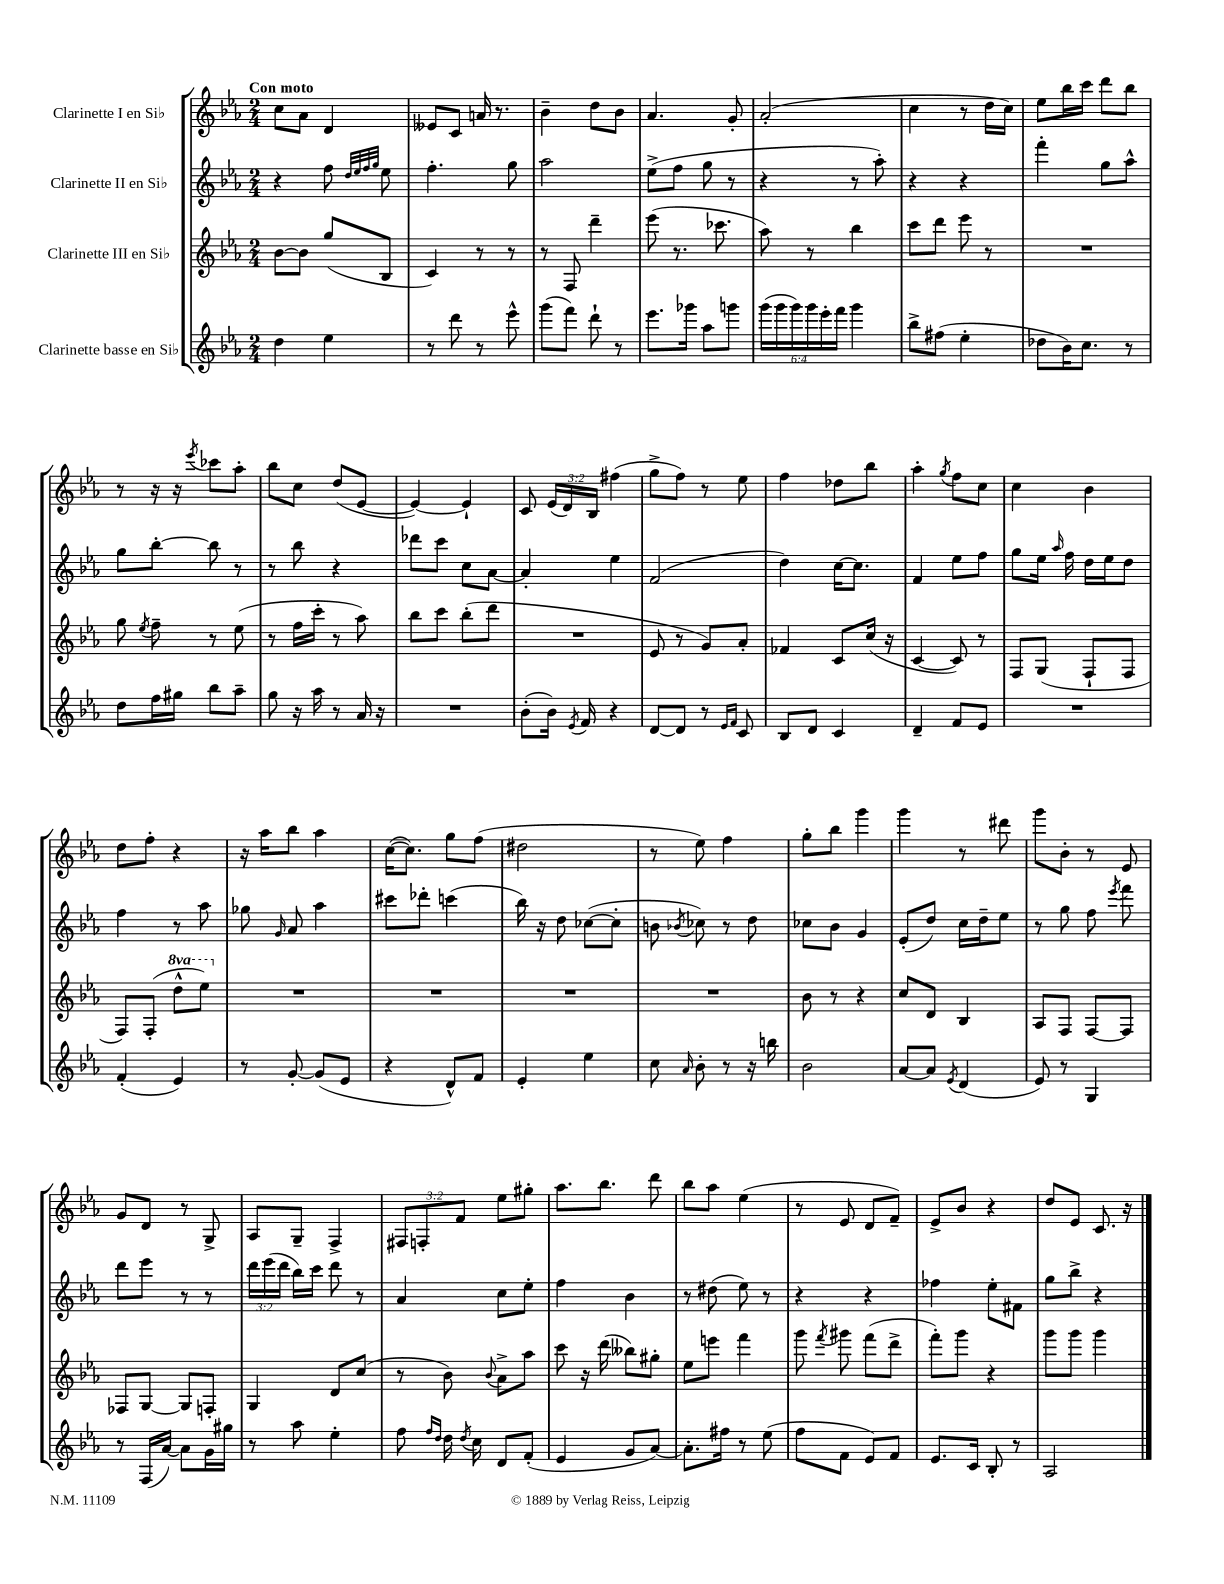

**kern	**kern	**kern	**kern
*part4	*part3	*part2	*part1
*staff4	*staff3	*staff2	*staff1
*I"Clarinette basse en Si♭	*I"Clarinette III en Si♭	*I"Clarinette II en Si♭	*I"Clarinette I en Si♭
*clefG2	*clefG2	*clefG2	*clefG2
*k[b-e-a-]	*k[b-e-a-]	*k[b-e-a-]	*k[b-e-a-]
*M2/4	*M2/4	*M2/4	*M2/4
=1	=1	=1	=1
!	!	!	!LO:TX:a:B:t=Con moto
4dd\	[8b-\L	4r	8cc\L
.	8b-\J]	.	8a-\J
4ee-\	(8gg/L	8ff\	4d/
.	.	32qqdd/LLL	.
.	.	32qqee-/	.
.	.	32qqff/	.
.	.	32qqgg/JJJ	.
.	8B-/J	8ee-\	.
=2	=2	=2	=2
8r	4c/)	4.ff'\	8e--X/L
8ddd\	.	.	8c/J
8r	8r	.	16an/
.	.	.	8.r
8eee-^^\	8r	8gg\	.
=3	=3	=3	=3
(8ggg\L	8r	2aa-\	4b-~\
8fff\J)	8F/	.	.
8ddd`\	4ddd~\	.	8dd\L
8r	.	.	8b-\J
=4	=4	=4	=4
8.eee-\L	(8eee-\	(8ee-^\L	4.a-/
.	8.r	8ff\J	.
16ggg-X\Jk	.	.	.
8aa-\L	.	8gg\	.
.	8.ccc-X\	.	.
8gggn\J	.	8r	8g'/
=5	=5	=5	=5
(24ggg\LL	8aa-\)	4r	(2a-'/
24ggg\	.	.	.
24ggg\)	.	.	.
24ggg\	8r	.	.
24eee-'\	.	.	.
24fff\JJ	.	.	.
4ggg\	4bb-\	8r	.
.	.	8aa-'\)	.
=6	=6	=6	=6
8bb-^\L	8ccc\L	4r	4cc\
(8ff#X\J	8ddd\J	.	.
4ee-'\	8eee-\	4r	8r
.	8r	.	16dd\LL
.	.	.	16cc\JJ)
=7	=7	=7	=7
8dd-X\L	2r	4fff'\	8ee-\L
16b-\K)	.	.	16bb-\L
8.cc\J	.	.	16ccc\JJ
.	.	8gg\L	8ddd\L
8r	.	8aa-^^\J	8bb-\J
!!LO:LB:g=z
=8	=8	=8	=8
8dd\L	8gg\	8gg\L	8r
.	8qee-/	.	.
16ff\L	8ff~\	[8bb-'\J	16r
16gg#X\JJ	.	.	16r
.	.	.	8qeee-/
8bb-\L	8r	8bb-\]	8ccc-X\L
8aa-~\J	(8ee-\	8r	8aa-'\J
=9	=9	=9	=9
8gg\	8r	8r	8bb-\L
16r	16ff\LL	8bb-\	8cc\J
16aa-\	16ccc'\JJ	.	.
8r	8r	4r	(8dd/L
16a-/	8aa-\)	.	[8e-/J
16r	.	.	.
=10	=10	=10	=10
2r	8bb-\L	8ddd-X\L	4e-/_)
.	8ccc\J	8ccc\J	.
.	(8bb-'\L	8cc\L	4e-`/]
.	8ddd\J	[8a-\J	.
=11	=11	=11	=11
(8b-'\L	2r	4a-'/]	8c/
16b-\Jk)	.	.	(24e-/LL
.	.	.	24d/)
8qe-/	.	.	.
16f/	.	.	.
.	.	.	24B-/JJ
4r	.	4ee-\	(4ff#X\
=12	=12	=12	=12
[8d/L	8e-/	(2f/	8gg^\L
8d/J]	8r	.	8ff\J)
8r	8g/L)	.	8r
16qqe-/LL	.	.	.
16qqf/JJ	.	.	.
8c/	8a-'/J	.	8ee-\
=13	=13	=13	=13
8B-/L	4f-X/	4dd\)	4ff\
8d/J	.	.	.
4c/	8c/L	[16cc\KL	8dd-X\L
.	.	8.cc\J]	.
.	(16cc/Jk	.	8bb-\J
.	16r	.	.
=14	=14	=14	=14
4d~/	[4c/	4f/	4aa-'\
.	.	.	8qgg/
8f/L	8c/])	8ee-\L	8ff\L
8e-/J	8r	8ff\J	8cc\J
=15	=15	=15	=15
2r	8F/L	8gg\L	4cc\
.	(8G/J	16ee-\Jk	.
.	.	16qqaa-/	.
.	.	16ff\	.
.	8F`/L	16dd\LL	4b-\
.	.	16ee-\J	.
.	8F/J	8dd\J	.
!!LO:LB:g=z
=16	=16	=16	=16
(4f'/	8F/L)	4ff\	8dd\L
.	(8F'/J	.	8ff'\J
*	*8va	*	*
4e-/)	8ddd^^\L	8r	4r
.	8eee-\J)	8aa-\	.
=17	=17	=17	=17
*	*X8va	*	*
8r	2r	8gg-X\	16r
.	.	.	16aa-\KL
.	.	16qqg/	.
[8g'/	.	8a-/	8bb-\J
(8g/L]	.	4aa-\	4aa-\
8e-/J	.	.	.
=18	=18	=18	=18
4r	2r	8ccc#X\L	([16cc\KL
.	.	.	8.cc\J])
.	.	8ddd-X'\J	.
8d^^/L)	.	(4cccn\	8gg\L
8f/J	.	.	(8ff\J
=19	=19	=19	=19
4e-'/	2r	16bb-\)	2dd#X\
.	.	16r	.
.	.	8dd\	.
4ee-\	.	([8cc-X\L	.
.	.	8cc-'\J]	.
=20	=20	=20	=20
8cc\	2r	8bn\	8r
16qqa-/	.	8qb-X/	.
8b-'\	.	8cc-X\)	8ee-\)
8r	.	8r	4ff\
16r	.	8dd\	.
16bbn\	.	.	.
=21	=21	=21	=21
2b-\	8b-\	8cc-X\L	8gg'\L
.	8r	8b-\J	8bb-\J
.	4r	4g/	4ggg\
=22	=22	=22	=22
[8a-/L	8cc/L	(8e-'/L	4ggg\
8a-/J]	8d/J	8dd/J)	.
8qe-/	.	.	.
(4d/	4B-/	16cc\LL	8r
.	.	16dd~\J	.
.	.	8ee-\J	8ddd#X\
=23	=23	=23	=23
8e-/)	8A-/L	8r	8ggg\L
8r	8F/J	8gg\	8b-'\J
4G/	[8F/L	8ff\	8r
.	.	8qeee-/	.
.	8F/J]	8fff\	8e-/
!!LO:LB:g=z
=24	=24	=24	=24
8r	8F-X/L	8ddd\L	8g/L
(16F/LL	[8G/J	8eee-\J	8d/J
[16a-/JJ)	.	.	.
8a-\L]	8G/L]	8r	8r
16g\L	8Fn'/J	8r	8G^/
16gg#X\JJ	.	.	.
=25	=25	=25	=25
8r	4G/	24ddd\LL	8A-/L
.	.	(24eee-\	.
.	.	24ddd\JJ	.
8aa-\	.	16bb-\LL)	8G~/J
.	.	16ccc\JJ	.
4ee-'\	8d/L	8ddd\	4F^/
.	(8cc/J	8r	.
=26	=26	=26	=26
8ff\	8r	4a-/	12F#X/L
.	.	.	12Fn'/
16qqff/LL	.	.	.
16qqdd/JJ	.	.	.
16dd\	8b-\)	.	.
.	.	.	12f/J
8qdd/	.	.	.
16cc\	.	.	.
.	8qqb-/	.	.
8d/L	8a-^\L	8cc\L	8ee-\L
(8f'/J	8aa-\J	8ee-'\J	8gg#X'\J
=27	=27	=27	=27
4e-/	8ccc\	4ff\	8.aa-\L
.	16r	.	.
.	(16ddd\	.	8.bb-\J
8g/L	8bb--X\L)	4b-\	.
[8a-/J)	8gg#X'\J	.	8ddd\
=28	=28	=28	=28
8.a-'\L]	8ee-\L	8r	8bb-\L
.	8eeen\J	(8dd#X\	8aa-\J
16ff#X\Jk	.	.	.
8r	4fff\	8ee-\)	(4ee-\
(8ee-\	.	8r	.
=29	=29	=29	=29
8ff\L	8ggg\	4r	8r
.	8qfff/	.	.
8f\J	8ggg#X\	.	8e-/
8e-/L)	(8fff\L	4r	8d/L
8f/J	8ddd^\J	.	8f~/J)
=30	=30	=30	=30
8.e-/L	8fff'\L)	4ff-X\	8e-^/L
.	8ggg\J	.	8b-/J
16c/Jk	.	.	.
8B-'/	4r	8ee-'\L	4r
8r	.	8f#X\J	.
=31	=31	=31	=31
2A-/	8ggg\L	8gg\L	8dd/L
.	8ggg\J	8bb-^\J	8e-/J
.	4ggg\	4r	8.c/
.	.	.	16r
==	==	==	==
*-	*-	*-	*-
